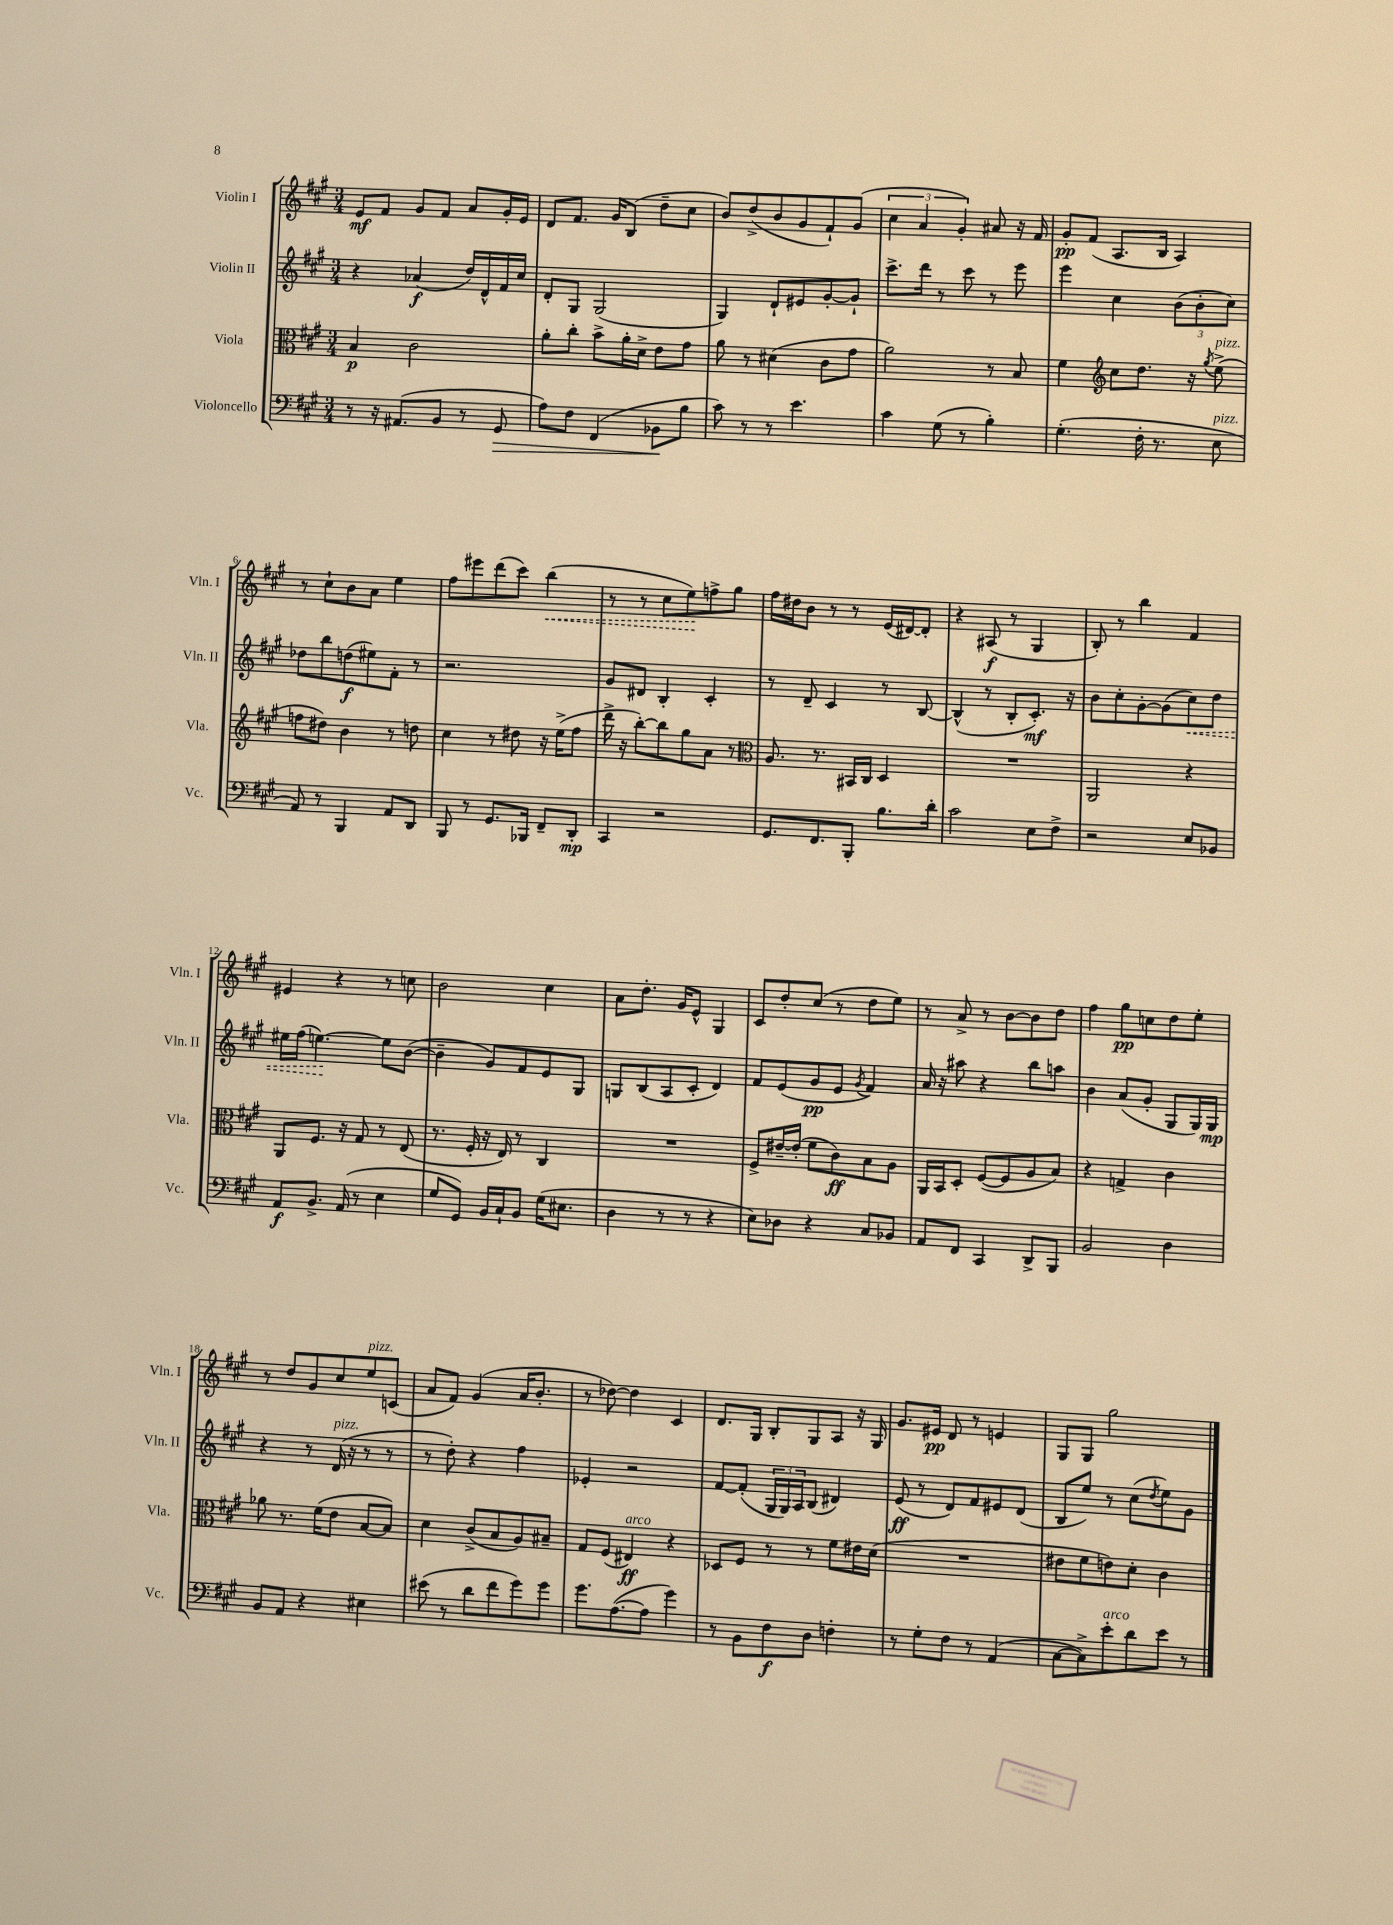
<<
\new StaffGroup <<
\new Staff = "s0" \with { instrumentName = "Violin I" shortInstrumentName = "Vln. I" } {
    \clef treble \key a \major \numericTimeSignature \time 3/4
    e'8\mf fis'8 gis'8 fis'8 a'8 gis'16-. e'16 |
    d'8 fis'8. gis'16 b8( d''8-- cis''8 |
    b'8) d''8->( b'8 gis'8 fis'8-!) gis'8( |
    \tuplet 3/2 { cis''4 a'4 gis'4-.) } ais'8 r16 fis'16 |
    gis'8-.\pp fis'8( a8. b16 a4) |
    r8 cis''8-! b'8 a'8 e''4 |
    fis''8 eis'''8 d'''8( cis'''8) \once \override Hairpin.style = #'dashed-line b''4\<( |
    r8 r8 cis''8 e''8\!) f''8-> gis''8 |
    fis''16 dis''16 b'8 r8 r8 e'16( dis'16~) dis'8-. |
    r4 ais8\f( r8 gis4 |
    b8-.) r8 b''4 fis'4 |
    eis'4 r4 r8 c''8 |
    b'2 cis''4 |
    a'8 d''8.-. gis'16 e'8-^ gis4 |
    cis'8 d''8-. cis''8( r8 d''8 e''8) |
    r8 a'8-> r8 b'8~ b'8 d''8 |
    fis''4 gis''8\pp c''8 d''8 e''8-. |
    r8 d''8 gis'8 cis''8 e''8^\markup { \italic "pizz." } c'8( |
    a'8 fis'8) gis'4( a'16 b'8.-. |
    r8 des''8~) des''4 cis'4 |
    d'8. gis16 b8-. gis8 a8 r16 gis16 |
    gis'8. eis'16\pp d'8 r8 e'4 |
    gis8 gis8 gis''2 \bar "|." |
}
\new Staff = "s1" \with { instrumentName = "Violin II" shortInstrumentName = "Vln. II" } {
    \clef treble \key a \major \numericTimeSignature \time 3/4
    r4 aes'4\f( d''16) d'16-^ fis'16 cis''16 |
    d'8-. gis8 gis2( |
    gis4) d'8-! eis'8 gis'8~-. gis'8-! |
    cis'''8.-> d'''16 r8 cis'''8 r8 e'''8 |
    e'''4 cis''4 \tuplet 3/2 { b'8( b'8-. cis''8) } |
    des''8 b''8 d''8\f( eis''8) fis'8-. r8 |
    r2. |
    gis'8 dis'8 b4-. cis'4-. |
    r8 d'8-- cis'4 r8 b8~ |
    b4-^( r8 b8-. cis'8.-.\mf) r16 |
    b'8 cis''8-. gis'8~-. gis'8( \once \override Hairpin.style = #'dashed-line cis''8\<) d''8 |
    eis''16 fis''16( e''4.~\!) e''8 b'8~( |
    b'4-- gis'8) fis'8 e'8 gis8 |
    g8 b8( a8 cis'8-. d'4) |
    fis'8 e'8( gis'8\pp e'8 \acciaccatura { gis'8 } fis'4) |
    a'16 r16 ais''8 r4 b''8 a''8 |
    b'4 a'8( gis'8-. gis8 gis16) gis16\mp |
    r4 r8 d'16^\markup { \italic "pizz." }( r16 r8 r8 |
    r8 d''8-.) r4 fis''4 |
    ees'4-. r2 |
    fis'8~ fis'8-.( \tuplet 3/2 { gis16 gis16) a16 } b8( dis'4) |
    e'8\ff( r8 d'8) fis'8 eis'8 d'8( |
    b8 e''8) r8 cis''8( \acciaccatura { d''8 } e''8) gis'8 \bar "|." |
}
\new Staff = "s2" \with { instrumentName = "Viola" shortInstrumentName = "Vla." } {
    \clef alto \key a \major \numericTimeSignature \time 3/4
    b4\p cis'2 |
    a'8-. cis''8-. b'8-> a'16-. d'16-> e'8 gis'8 |
    a'8 r8 dis'4( cis'8 gis'8 |
    a'2) r8 b8 |
    fis'4 \clef treble cis''8 d''8. r16 \acciaccatura { gis''8 } e''8->^\markup { \italic "pizz." }( |
    f''8 dis''8) b'4 r8 d''8 |
    cis''4 r8 dis''8 r16 e''16->( fis''8 |
    d'''16-> r16 b''8~-.) b''8 gis''8 a'8 r8 |
    \clef alto a8. r8. bis,16 cis16 d4 |
    R2. |
    a,2 r4 |
    a,8 fis8. r16 gis8 r8 e8( |
    r8. fis16-. r16 e16) r8 cis4 |
    R2. |
    fis8-> eis'16~-- eis'16-.( fis'8 cis'8\ff) b8 a8 |
    a,16 b,16 d8-. fis8~( fis8 a8 b8) |
    r4 g4-> cis'4 |
    aes'8 r8. fis'16( e'8 b8~ b8) |
    d'4 cis'8->( b8 a8) bis8-- |
    gis8 fis8( eis4\ff^\markup { \italic "arco" }) r4 |
    des8 fis8 r8 r8 fis'8 eis'16 d'16( |
    R2. |
    eis'8 fis'8 e'8) d'8-. cis'4 \bar "|." |
}
\new Staff = "s3" \with { instrumentName = "Violoncello" shortInstrumentName = "Vc." } {
    \clef bass \key a \major \numericTimeSignature \time 3/4
    r8 r16 ais,8.( b,8 r8 gis,8\> |
    a8) fis8 fis,4( bes,8\! b8 |
    cis'8) r8 r8 e'4. |
    cis'4 gis8( r8 b4-.) |
    gis4.-.( fis16-. r8. e8^\markup { \italic "pizz." } |
    a,8) r8 b,,4 a,8 d,8 |
    b,,8 r8 gis,8. bes,,16 fis,8-- d,8-.\mp |
    cis,4 r2 |
    gis,8. fis,8. b,,8-. b8. d'16-. |
    cis'2 e8 fis8-> |
    r2 e8 bes,8 |
    a,8\f b,8.-> a,16( r8 e4 |
    gis8 gis,8) b,16 cis16-! b,8 gis16( eis8. |
    d4 r8 r8 r4 |
    e8) des8 r4 cis8 bes,8 |
    a,8 fis,8 cis,4 d,8-> b,,8 |
    b,2 d4 |
    b,8 a,8 r4 eis4 |
    eis'8( r8 d'8 fis'8 gis'8) gis'8 |
    gis'8. a8.~( a8 gis'4) |
    r8 b,8 fis8\f d8 f4-. |
    r8 gis8-. fis8 r8 a,4( |
    cis8~ cis8->) e'8-.^\markup { \italic "arco" } d'8 e'8 r8 \bar "|." |
}
>>
>>
